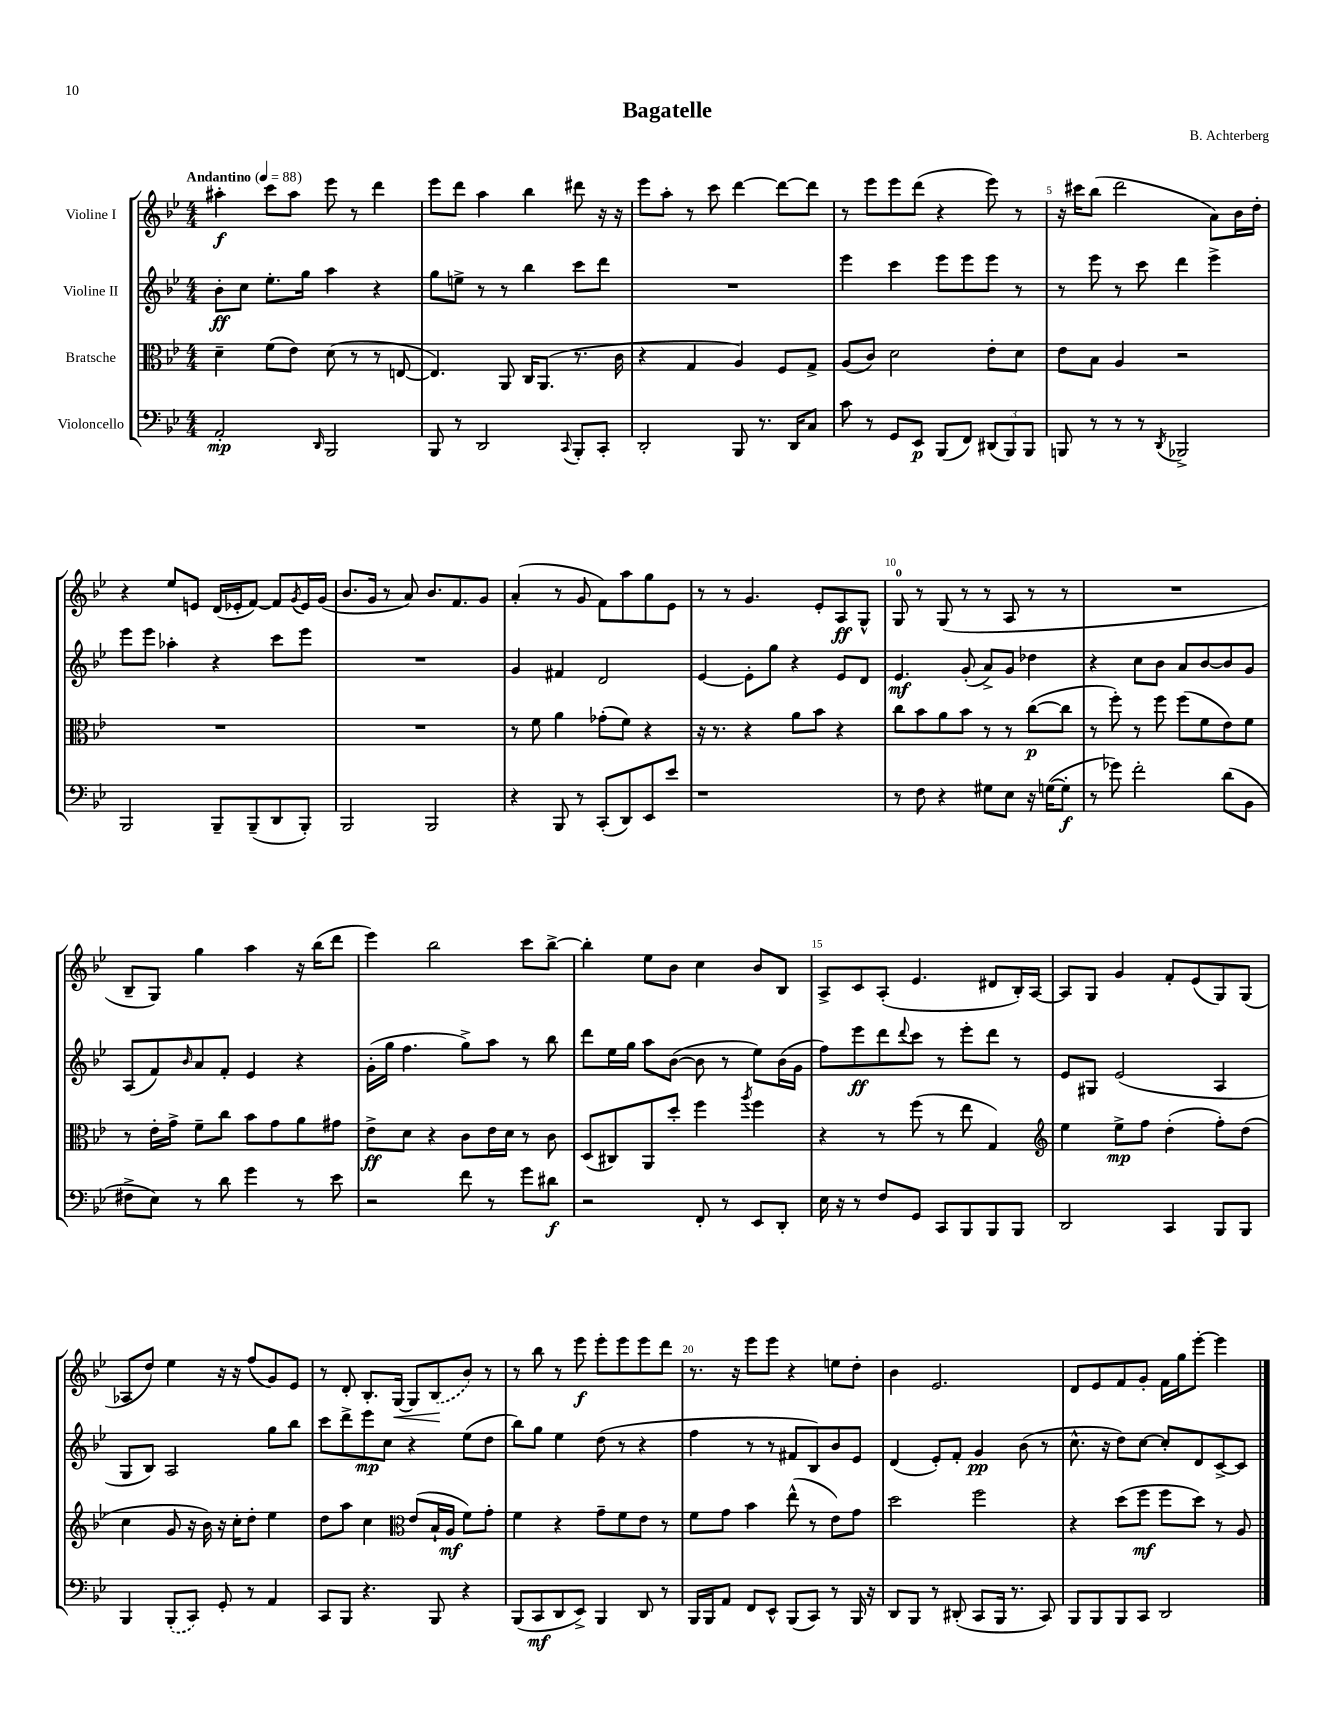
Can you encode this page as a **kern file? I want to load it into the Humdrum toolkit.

**kern	**dynam	**kern	**dynam	**kern	**dynam	**kern	**dynam
*part4	*part4	*part3	*part3	*part2	*part2	*part1	*part1
*staff4	*staff4	*staff3	*staff3	*staff2	*staff2	*staff1	*staff1
*I"Violoncello	*	*I"Bratsche	*	*I"Violine II	*	*I"Violine I	*
*clefF4	*	*clefC3	*	*clefG2	*	*clefG2	*
*k[b-e-]	*	*k[b-e-]	*	*k[b-e-]	*	*k[b-e-]	*
*M4/4	*	*M4/4	*	*M4/4	*	*M4/4	*
*MM88	*	*MM88	*	*MM88	*	*MM88	*
=1	=1	=1	=1	=1	=1	=1	=1
!	!	!	!	!	!	!LO:TX:a:B:t=Andantino	!
2AA'/	mp	4d~\	.	8b-'\L	ff	4aa#X'\	f
.	.	.	.	8cc\J	.	.	.
.	.	(8f\L	.	8.ee-'\L	.	8ccc\L	.
.	.	8e-\J)	.	.	.	8aa#\J	.
.	.	.	.	16gg\Jk	.	.	.
16qqDD/	.	.	.	.	.	.	.
2BBB-/	.	(8d\	.	4aa\	.	8eee-\	.
.	.	8r	.	.	.	8r	.
.	.	8r	.	4r	.	4ddd\	.
.	.	[8En/	.	.	.	.	.
=2	=2	=2	=2	=2	=2	=2	=2
8BBB-/	.	4.E/])	.	8gg\L	.	8eee-\L	.
8r	.	.	.	8een^\J	.	8ddd\J	.
2DD/	.	.	.	8r	.	4aa\	.
.	.	8AA/	.	8r	.	.	.
.	.	16C/KL	.	4bb-\	.	4bb-\	.
.	.	(8.AA/J	.	.	.	.	.
8qqCC/	.	.	.	.	.	.	.
8BBB-'/L	.	8.r	.	8ccc\L	.	8ddd#X\	.
8CC'/J	.	.	.	8ddd\J	.	16r	.
.	.	16c\	.	.	.	16r	.
=3	=3	=3	=3	=3	=3	=3	=3
2DD'/	.	4r	.	1r	.	8eee-\L	.
.	.	.	.	.	.	8aa'\J	.
.	.	4G/	.	.	.	8r	.
.	.	.	.	.	.	8ccc\	.
8BBB-/	.	4A/)	.	.	.	[4ddd\	.
8.r	.	.	.	.	.	.	.
.	.	8F/L	.	.	.	8ddd\L_	.
16DD/KL	.	.	.	.	.	.	.
8C/J	.	8G^/J	.	.	.	8ddd\J]	.
=4	=4	=4	=4	=4	=4	=4	=4
8c\	.	(8A/L	.	4eee-\	.	8r	.
8r	.	8c/J)	.	.	.	8eee-\L	.
8GG/L	.	2d\	.	4ccc\	.	8eee-\	.
8EE-/J	p	.	.	.	.	(8ddd\J	.
(8BBB-/L	.	.	.	8eee-\L	.	4r	.
8FF/J)	.	.	.	8eee-\	.	.	.
(12DD#X/L	.	8e-'\L	.	8eee-\J	.	8eee-\)	.
12BBB-/)	.	.	.	.	.	.	.
.	.	8d\J	.	8r	.	8r	.
12BBB-/J	.	.	.	.	.	.	.
=5	=5	=5	=5	=5	=5	=5	=5
8BBBn/	.	8e-\L	.	8r	.	16r	.
.	.	.	.	.	.	16ccc#X\KL	.
8r	.	8B-\J	.	8eee-\	.	(8bb-\J	.
8r	.	4A/	.	8r	.	2ddd\	.
8r	.	.	.	8ccc\	.	.	.
8qDD/	.	.	.	.	.	.	.
2BBB-X^/	.	2r	.	4ddd\	.	.	.
.	.	.	.	4eee-^\	.	8a\L)	.
.	.	.	.	.	.	16b-\L	.
.	.	.	.	.	.	16dd'\JJ	.
!!LO:LB:g=z
=6	=6	=6	=6	=6	=6	=6	=6
2BBB-/	.	1r	.	8eee-\L	.	4r	.
.	.	.	.	8eee-\J	.	.	.
.	.	.	.	4aa-X'\	.	8ee-/L	.
.	.	.	.	.	.	8en/J	.
8BBB-~/L	.	.	.	4r	.	(16d/LL	.
.	.	.	.	.	.	16e-X'/J	.
(8BBB-~/	.	.	.	.	.	[8f/J)	.
8DD/	.	.	.	8ccc\L	.	8f/L]	.
.	.	.	.	.	.	8qg/	.
8BBB-'/J)	.	.	.	8eee-\J	.	16e-/L	.
.	.	.	.	.	.	(16g/JJ	.
=7	=7	=7	=7	=7	=7	=7	=7
2BBB-/	.	1r	.	1r	.	8.b-/L	.
.	.	.	.	.	.	16g/Jk	.
.	.	.	.	.	.	8r	.
.	.	.	.	.	.	8a/)	.
2BBB-/	.	.	.	.	.	8.b-/L	.
.	.	.	.	.	.	8.f/	.
.	.	.	.	.	.	8g/J	.
=8	=8	=8	=8	=8	=8	=8	=8
4r	.	8r	.	4g/	.	(4a'/	.
.	.	8f\	.	.	.	.	.
8BBB-/	.	4a\	.	4f#X/	.	8r	.
8r	.	.	.	.	.	8g/	.
(8CC'/L	.	(8g-X'\L	.	2d/	.	8f\L)	.
8DD/)	.	8f\J)	.	.	.	8aa\	.
8EE-/	.	4r	.	.	.	8gg\	.
8e-/J	.	.	.	.	.	8e-\J	.
=9	=9	=9	=9	=9	=9	=9	=9
1r	.	16r	.	[4e-/	.	8r	.
.	.	8.r	.	.	.	.	.
.	.	.	.	.	.	8r	.
.	.	4r	.	8e-'\L]	.	4.g/	.
.	.	.	.	8gg\J	.	.	.
.	.	8a\L	.	4r	.	.	.
.	.	8b-\J	.	.	.	8e-'/L	.
.	.	4r	.	8e-/L	.	8A/	ff
.	.	.	.	8d/J	.	8G^^/J	.
=10	=10	=10	=10	=10	=10	=10	=10
8r	.	8cc\L	.	4.e-/	mf	8G/	.
8F\	.	8b-\	.	.	.	8r	.
4r	.	8a\	.	.	.	(8G/	.
.	.	8b-\J	.	(8g'/	.	8r	.
8G#X\L	.	8r	.	8a^/L)	.	8r	.
8E-\J	.	8r	.	8g/J	.	8A/	.
16r	.	([8cc\L	p	4dd-X\	.	8r	.
([16Gn\KL	.	.	.	.	.	.	.
8G'\J]	f	8cc\J]	.	.	.	8r	.
=11	=11	=11	=11	=11	=11	=11	=11
8r	.	8r	.	4r	.	1r	.
8g-X\)	.	8ff'\)	.	.	.	.	.
2f'\	.	8r	.	8cc\L	.	.	.
.	.	8ff\	.	8b-\J	.	.	.
.	.	(8ff\L	.	8a/L	.	.	.
.	.	8f\	.	[8b-/	.	.	.
(8d\L	.	8e-\)	.	8b-/]	.	.	.
8BB-\J	.	8f\J	.	8g/J	.	.	.
!!LO:LB:g=z
=12	=12	=12	=12	=12	=12	=12	=12
8F#X^\L	.	8r	.	(8A/L	.	8B-~/L	.
8E-\J)	.	16e-'\LL	.	8f/)	.	8G/J)	.
.	.	16g^\JJ	.	.	.	.	.
.	.	.	.	16qqb-/	.	.	.
8r	.	8f~\L	.	8a/	.	4gg\	.
8d\	.	8cc\J	.	8f'/J	.	.	.
4g\	.	8b-\L	.	4e-/	.	4aa\	.
.	.	8g\	.	.	.	.	.
8r	.	8a\	.	4r	.	16r	.
.	.	.	.	.	.	(16bb-\KL	.
8e-\	.	8g#X\J	.	.	.	8ddd\J	.
=13	=13	=13	=13	=13	=13	=13	=13
2r	.	8e-^\L	ff	(16g'\LL	.	4eee-\)	.
.	.	.	.	16gg\JJ	.	.	.
.	.	8d\J	.	4.ff\	.	.	.
.	.	4r	.	.	.	2bb-\	.
8f\	.	8c\L	.	8gg^\L)	.	.	.
8r	.	16e-\L	.	8aa\J	.	.	.
.	.	16d\JJ	.	.	.	.	.
8g\L	.	8r	.	8r	.	8ccc\L	.
8d#X\J	f	8c\	.	8bb-\	.	[8bb-^\J	.
=14	=14	=14	=14	=14	=14	=14	=14
2r	.	(8D/L	.	8ddd\L	.	4bb-'\]	.
.	.	8C#X/)	.	16ee-\L	.	.	.
.	.	.	.	16gg\JJ	.	.	.
.	.	8AA/	.	8aa\L	.	8ee-\L	.
.	.	8dd'/J	.	([8b-\J	.	8b-\J	.
8FF'/	.	4ff\	.	8b-\]	.	4cc\	.
8r	.	.	.	8r	.	.	.
.	.	8qaa/	.	.	.	.	.
8EE-/L	.	4ff\	.	8ee-\L)	.	8b-/L	.
8DD'/J	.	.	.	(16b-\L	.	8B-/J	.
.	.	.	.	16g\JJ	.	.	.
=15	=15	=15	=15	=15	=15	=15	=15
16E-\	.	4r	.	8ff\L)	.	8A^/L	.
16r	.	.	.	.	.	.	.
8r	.	.	.	8eee-\	ff	8c/	.
8F/L	.	8r	.	8ddd\	.	(8A'/J	.
.	.	.	.	8qqddd/	.	.	.
8GG/J	.	(8ff\	.	8ccc\J	.	4.e-/	.
8CC/L	.	8r	.	8r	.	.	.
8BBB-/	.	8ee-\	.	8eee-'\L	.	.	.
8BBB-/	.	4G/)	.	8ddd\J	.	8d#X/L	.
8BBB-/J	.	.	.	8r	.	16B-'/L)	.
.	.	.	.	.	.	[16A/JJ	.
=16	=16	=16	=16	=16	=16	=16	=16
*	*	*clefG2	*	*	*	*	*
2DD/	.	4ee-\	.	8e-/L	.	8A/L]	.
.	.	.	.	8G#X/J	.	8G/J	.
.	.	8ee-^\L	mp	(2e-/	.	4g/	.
.	.	8ff\J	.	.	.	.	.
4CC/	.	(4dd'\	.	.	.	8f'/L	.
.	.	.	.	.	.	(8e-/	.
8BBB-/L	.	8ff'\L)	.	4A/	.	8G/)	.
8BBB-/J	.	(8dd\J	.	.	.	(8G/J	.
!!LO:LB:g=z
=17	=17	=17	=17	=17	=17	=17	=17
4BBB-/	.	4cc\	.	8G/L	.	8A-X/L	.
.	.	.	.	8B-/J)	.	8dd/J)	.
(8BBB-'/L	.	8g/	.	2A/	.	4ee-\	.
8CC/J)	.	16r	.	.	.	.	.
.	.	16b-\)	.	.	.	.	.
8GG'/	.	16r	.	.	.	16r	.
.	.	16cc'\KL	.	.	.	16r	.
8r	.	8dd'\J	.	.	.	(8ff/L	.
4AA/	.	4ee-\	.	8gg\L	.	8g/)	.
.	.	.	.	8bb-\J	.	8e-/J	.
=18	=18	=18	=18	=18	=18	=18	=18
8CC/L	.	8dd\L	.	8ccc\L	.	8r	.
8BBB-/J	.	8aa\J	.	8ddd^\	.	8d'/	.
4.r	.	4cc\	.	8eee-\	mp	8.B-'/L	.
.	.	.	.	8cc\J	.	.	.
!	!	!	!	!	!	!	!LO:HP:b
.	.	.	.	.	.	[16G/Jk	<
*	*	*clefC3	*	*	*	*	*
.	.	(8e-/L	.	4r	.	8G/L]	.
8BBB-/	.	16B-`/L	.	.	.	(8B-/	.
.	.	16A/JJ	mf	.	.	.	.
4r	.	8f\L)	.	(8ee-\L	.	8b-/J)	[
.	.	8g'\J	.	8dd\J	.	8r	.
=19	=19	=19	=19	=19	=19	=19	=19
(8BBB-/L	.	4f\	.	8bb-\L)	.	8r	.
8CC/	mf	.	.	8gg\J	.	8bb-\	.
8DD/	.	4r	.	4ee-\	.	8r	.
8EE-^/J)	.	.	.	.	.	8eee-\	f
4BBB-/	.	8g~\L	.	(8dd\	.	8eee-'\L	.
.	.	8f\	.	8r	.	8eee-\	.
8DD/	.	8e-\J	.	4r	.	8eee-\	.
8r	.	8r	.	.	.	8ddd\J	.
=20	=20	=20	=20	=20	=20	=20	=20
16BBB-/LL	.	8f\L	.	4ff\	.	8.r	.
16BBB-/J	.	.	.	.	.	.	.
8AA/J	.	8g\J	.	.	.	.	.
.	.	.	.	.	.	16r	.
8FF/L	.	4b-\	.	8r	.	8eee-\L	.
8EE-^^/J	.	.	.	8r	.	8eee-\J	.
(8BBB-/L	.	(8ee-^^\	.	8f#X/L	.	4r	.
8CC/J)	.	8r	.	8B-/)	.	.	.
8r	.	8e-\L)	.	8b-/	.	8een\L	.
16BBB-/	.	8g\J	.	8e-/J	.	8dd'\J	.
16r	.	.	.	.	.	.	.
=21	=21	=21	=21	=21	=21	=21	=21
8DD/L	.	2dd\	.	(4d/	.	4b-\	.
8BBB-/J	.	.	.	.	.	.	.
8r	.	.	.	8e-'/L)	.	2.e-/	.
(8DD#X'/	.	.	.	8f'/J	.	.	.
8CC/L	.	2ff\	.	4g/	pp	.	.
16BBB-/Jk	.	.	.	.	.	.	.
8.r	.	.	.	.	.	.	.
.	.	.	.	(8b-\	.	.	.
8CC/)	.	.	.	8r	.	.	.
=22	=22	=22	=22	=22	=22	=22	=22
8BBB-/L	.	4r	.	8.cc^^\	.	8d/L	.
8BBB-/	.	.	.	.	.	8e-/	.
.	.	.	.	16r	.	.	.
8BBB-/	.	(8dd\L	.	8dd\L)	.	8f/	.
8CC/J	.	8ff\J	mf	[8cc\J	.	8g'/J	.
2DD/	.	8ff\L	.	8cc'/L]	.	16f\LL	.
.	.	.	.	.	.	16gg\J	.
.	.	8dd\J)	.	8d/	.	[8eee-'\J	.
.	.	8r	.	[8c^/	.	4eee-\]	.
.	.	8A/	.	8c/J]	.	.	.
==	==	==	==	==	==	==	==
*-	*-	*-	*-	*-	*-	*-	*-
